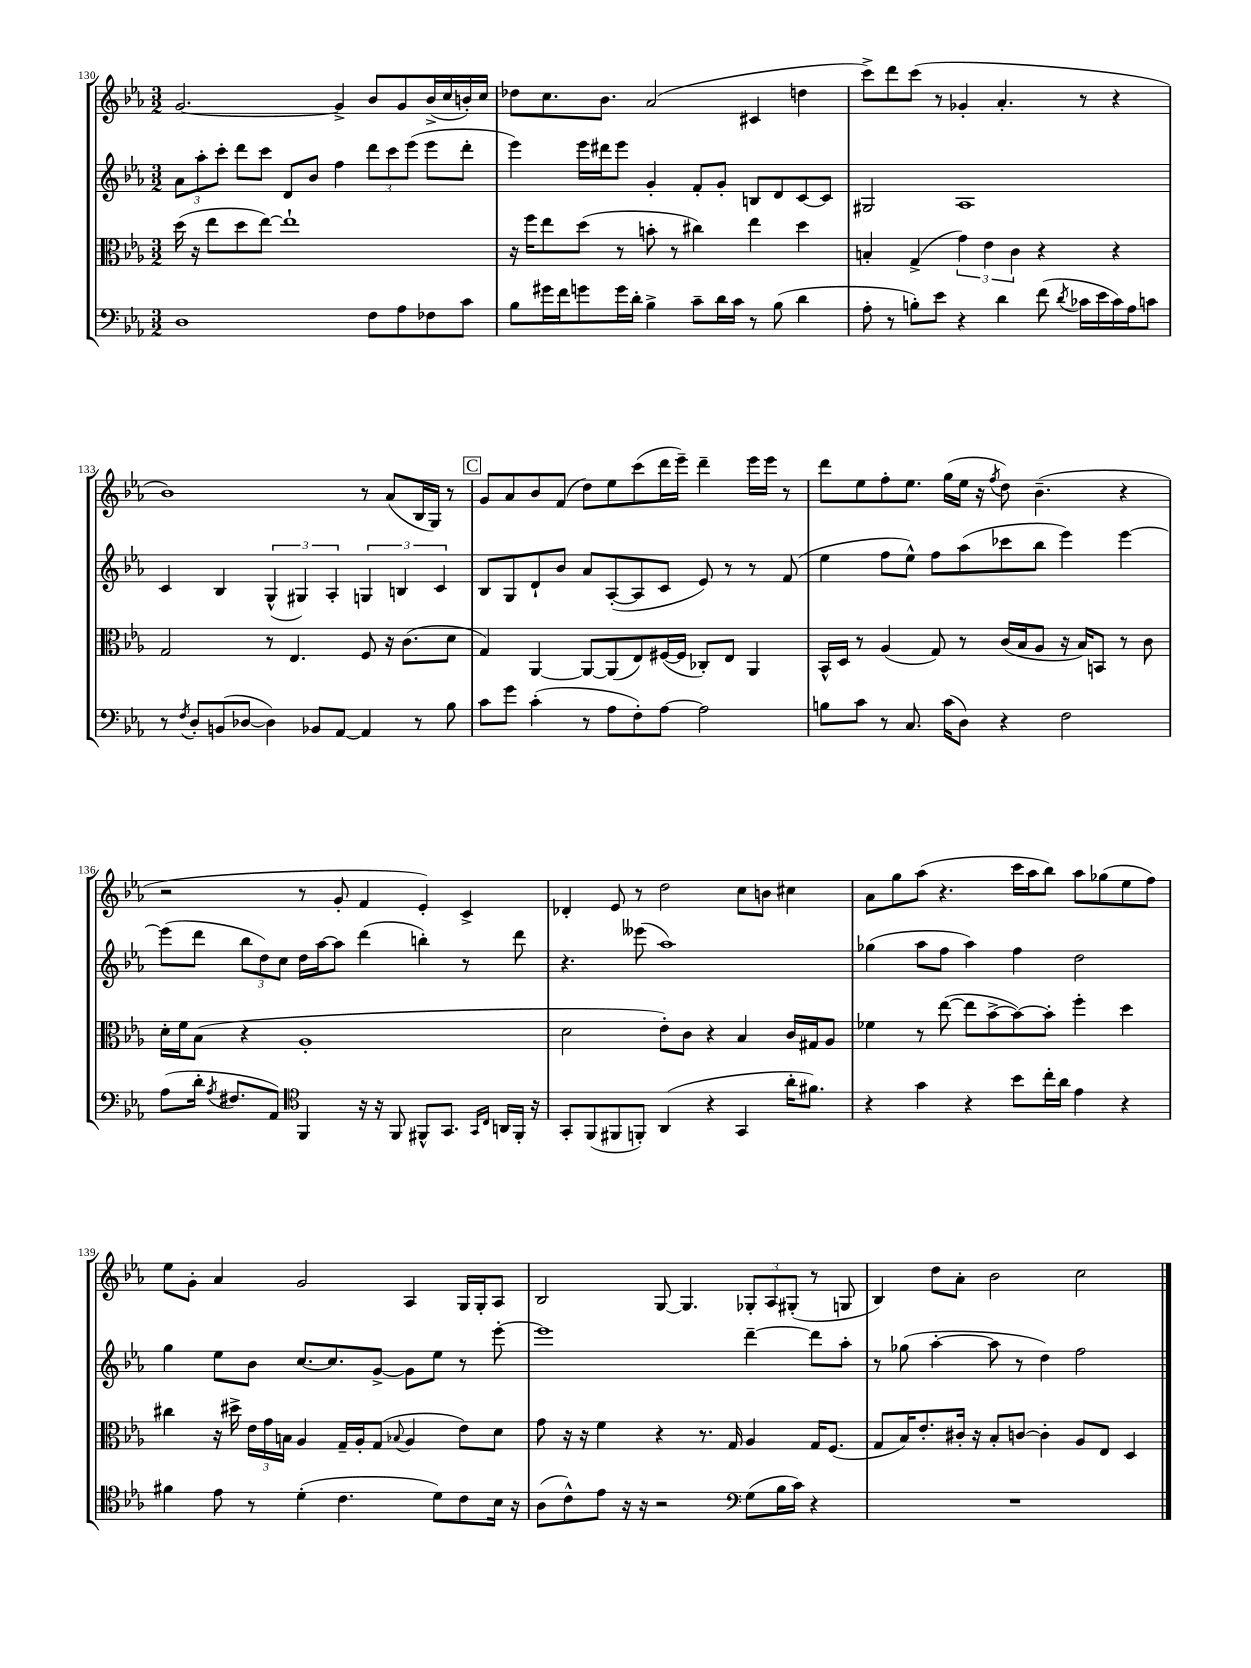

**kern	**kern	**kern	**kern
*part4	*part3	*part2	*part1
*staff4	*staff3	*staff2	*staff1
*clefF4	*clefC3	*clefG2	*clefG2
*k[b-e-a-]	*k[b-e-a-]	*k[b-e-a-]	*k[b-e-a-]
*M3/2	*M3/2	*M3/2	*M3/2
=130	=130	=130	=130
1D	(16dd\	12a-\L	[2.g/
.	16r	.	.
.	.	12aa-'\	.
.	8ee-\L	.	.
.	.	12ccc'\J	.
.	8dd\	8ddd\L	.
.	[8ee-\J)	8ccc\J	.
.	1ee-`]	8d/L	.
.	.	8b-/J	.
.	.	4ff\	4g^/]
8F\L	.	12ddd\L	8b-/L
.	.	12ccc\	.
8A-\	.	.	8g/
.	.	(12eee-\J	.
8F-X\	.	8eee-\L	(16b-^/L
.	.	.	16cc/
8c\J	.	8ddd'\J	16bn'/)
.	.	.	16cc/JJ
=131	=131	=131	=131
8B-\L	16r	4eee-\)	8dd-X\L
.	16ff\KL	.	.
16g#X\L	8ee-\	.	8.cc\
16f\J	.	.	.
8gn\	(8dd\J	16eee-\LL	.
.	.	16ddd#X\J	8.b-\J
16g\L	8r	8eee-\J	.
16d'\JJ	.	.	.
4B-^\	8bn'\	4g'/	(2a-/
.	8r	.	.
8c~\L	4cc#X\)	8f'/L	.
16d\L	.	8g'/J	.
16c\JJ	.	.	.
8r	4ee-\	8Bn/L	4c#X/
(8B-\	.	8d/	.
4d\	4dd\	[8c/	4ddn\
.	.	8c/J]	.
=132	=132	=132	=132
8A-'\	4Bn'/	2G#X/	8ccc^\L)
8r	.	.	8ddd\
8Bn'\L)	(4G^/	.	(8ccc\J
8e-\J	.	.	8r
4r	6g\)	1A-	4g-X'/
.	6e-\	.	.
4d\	.	.	4.a-'/
.	6c\	.	.
(8f\	4r	.	.
8qd/	.	.	.
16c-X\LL	.	.	8r
16e-\	.	.	.
16c-\)	4r	.	4r
16A-\J	.	.	.
8cn\J	.	.	.
!!LO:LB:g=z
=133	=133	=133	=133
8r	2G/	4c/	1b-)
8qF/	.	.	.
8D'/L	.	.	.
(8BBn/	.	4B-/	.
[8D-X/J	.	.	.
4D-\])	8r	(6G^^/	.
.	4.E-/	.	.
.	.	6G#X/)	.
8BB-X/L	.	.	.
.	.	6A-'/	.
[8AA-/J	.	.	.
4AA-/]	8F/	6Gn/	8r
.	16r	.	(8a-/L
.	.	6Bn/	.
.	(8.c\L	.	.
8r	.	.	16B-/L
.	.	.	16G/JJ)
.	.	6c/	.
8B-\	8d\J	.	8r
!!LO:REH:place=s1:t=C
=134	=134	=134	=134
8c\L	4G/)	8B-/L	8g/L
8g\J	.	8G/	8a-/
(4c'\	[4AA-/	8d`/	8b-/
.	.	8b-/J	(8f/J
8r	8AA-/L_	8a-/L	8dd\L)
8A-\L	(8AA-/]	([8A-'/	8ee-\
8F'\)	8E-/)	8A-/]	(8ccc\
[8A-\J	([16F#X/L	8c/J	16ddd\L
.	16F#/JJ]	.	16eee-~\JJ)
2A-\]	8C-X'/L)	8e-/)	4ddd~\
.	8E-/J	8r	.
.	4AA-/	8r	16eee-\LL
.	.	.	16eee-\JJ
.	.	(8f/	8r
=135	=135	=135	=135
8Bn\L	16BB-^^/LL	4ee-\	8ddd\L
.	16D/JJ	.	.
8c\J	8r	.	8ee-\
8r	(4A-/	8ff\L	8ff'\
8.C/	.	8ee-^^\J)	8.ee-\J
.	8G/)	8ff\L	.
(16c\KL	.	.	(16gg\LL
8D\J)	8r	(8aa-\	16ee-\JJ
.	.	.	16r
.	.	.	8qff/
4r	(16c/LL	8ccc-X\	8dd\)
.	16B-/J	.	.
.	8A-/J	8bb-\J	(4.b-~\
2F\	16r	4eee-\)	.
.	16B-/KL)	.	.
.	8BBn/J	.	.
.	8r	[4eee-\	4r
.	8c\	.	.
!!LO:LB:g=z
=136	=136	=136	=136
(8A-\L	16d'\LL	(8eee-\L]	2r
.	16f\J	.	.
16d'\Jk	(8B-\J	8ddd\J	.
8qA-/	.	.	.
8.F#X/L	.	.	.
.	4r	12bb-\L	.
.	.	12dd\)	.
8AA-/J)	.	.	.
.	.	12cc\J	.
*clefC4	*	*	*
4FF/	1A-'	16dd\LL	8r
.	.	[16aa-\J	.
.	.	8aa-\J]	8g'/
16r	.	(4ddd\	4f/
16r	.	.	.
8FF/	.	.	.
8FF#X^^/L	.	4bbn'\)	4e-'/)
8.GG/J	.	.	.
.	.	8r	4c^/
16qqGG/LL	.	.	.
16qqC/JJ	.	.	.
16AAn/LL	.	.	.
16FF#'/JJ	.	8ddd\	.
16r	.	.	.
=137	=137	=137	=137
8GG'/L	2d\	4.r	4d-X'/
(8FF/	.	.	.
8FF#X/	.	.	8e-/
8FFn'/J)	.	(8eee--X\	8r
(4AA-/	8e-'\L)	1aa-)	2dd\
.	8c\J	.	.
4r	4r	.	.
4GG/	4B-/	.	8cc\L
.	.	.	8bn\J
16a-'\KL	16c/LL	.	4cc#X\
8.f#X\J)	16G#X/J	.	.
.	8A-/J	.	.
=138	=138	=138	=138
4r	4f-X\	(4gg-X\	8a-\L
.	.	.	8gg\
4g\	8r	8aa-\L	(8aa-\J
.	([8ee-\	8ff\J	4.r
4r	8ee-\L]	4aa-\)	.
.	[8b-^\	.	.
8b-\L	8b-\_)	4ff\	16ccc\LL
.	.	.	16aa-\J
16cc'\L	8b-'\J]	.	8bb-\J)
16a-\JJ	.	.	.
4e-\	4ff'\	2dd\	8aa-\L
.	.	.	(8gg-X\
4r	4dd\	.	8ee-\
.	.	.	8ff\J)
!!LO:LB:g=z
=139	=139	=139	=139
4f#X\	4cc#X\	4gg\	8ee-\L
.	.	.	8g'\J
8e-\	16r	8ee-\L	4a-/
.	16dd#X^\	.	.
8r	24e-\LL	8b-\J	.
.	24g\	.	.
.	24Bn\JJ	.	.
(4d'\	4A-/	[8.cc/L	2g/
.	.	8.cc/]	.
4.c\	16G~/LL	.	.
.	16A-'/J	.	.
.	(8G/J	[8g^/J	.
.	8qqB-X/	.	.
.	4A-/	8g\L]	4A-/
8d\L)	.	8ee-\J	.
8c\	8e-\L)	8r	16G/LL
.	.	.	16G'/J
16B-\Jk	8d\J	[8eee-'\	8A-/J
16r	.	.	.
=140	=140	=140	=140
(8A-\L	8g\	1eee-]	2B-/
8c^^\)	16r	.	.
.	16r	.	.
8e-\J	4f\	.	.
16r	.	.	.
16r	.	.	.
2r	4r	.	[8G/
.	.	.	4.G/]
.	8.r	.	.
.	16G/	.	.
*clefF4	*	*	*
(8G\L	4A-/	[4ddd~\	12G-X'/L
.	.	.	12A-/
16B-\L	.	.	.
.	.	.	(12G#X'/J
16c\JJ)	.	.	.
4r	16G/KL	8ddd\L]	8r
.	(8.F/J	.	.
.	.	8aa-'\J	8Gn/
=141	=141	=141	=141
1.r	8G/L	8r	4B-/)
.	16B-/K)	(8gg-X\	.
.	8.e-'/	.	.
.	.	[4aa-'\	8dd\L
.	16c#X'/Jk	.	8a-'\J
.	16r	.	.
.	8B-'/L	8aa-\]	2b-\
.	[8cn/J	8r	.
.	4c'\]	4dd\)	.
.	8A-/L	2ff\	2cc\
.	8E-/J	.	.
.	4D/	.	.
==	==	==	==
*-	*-	*-	*-
